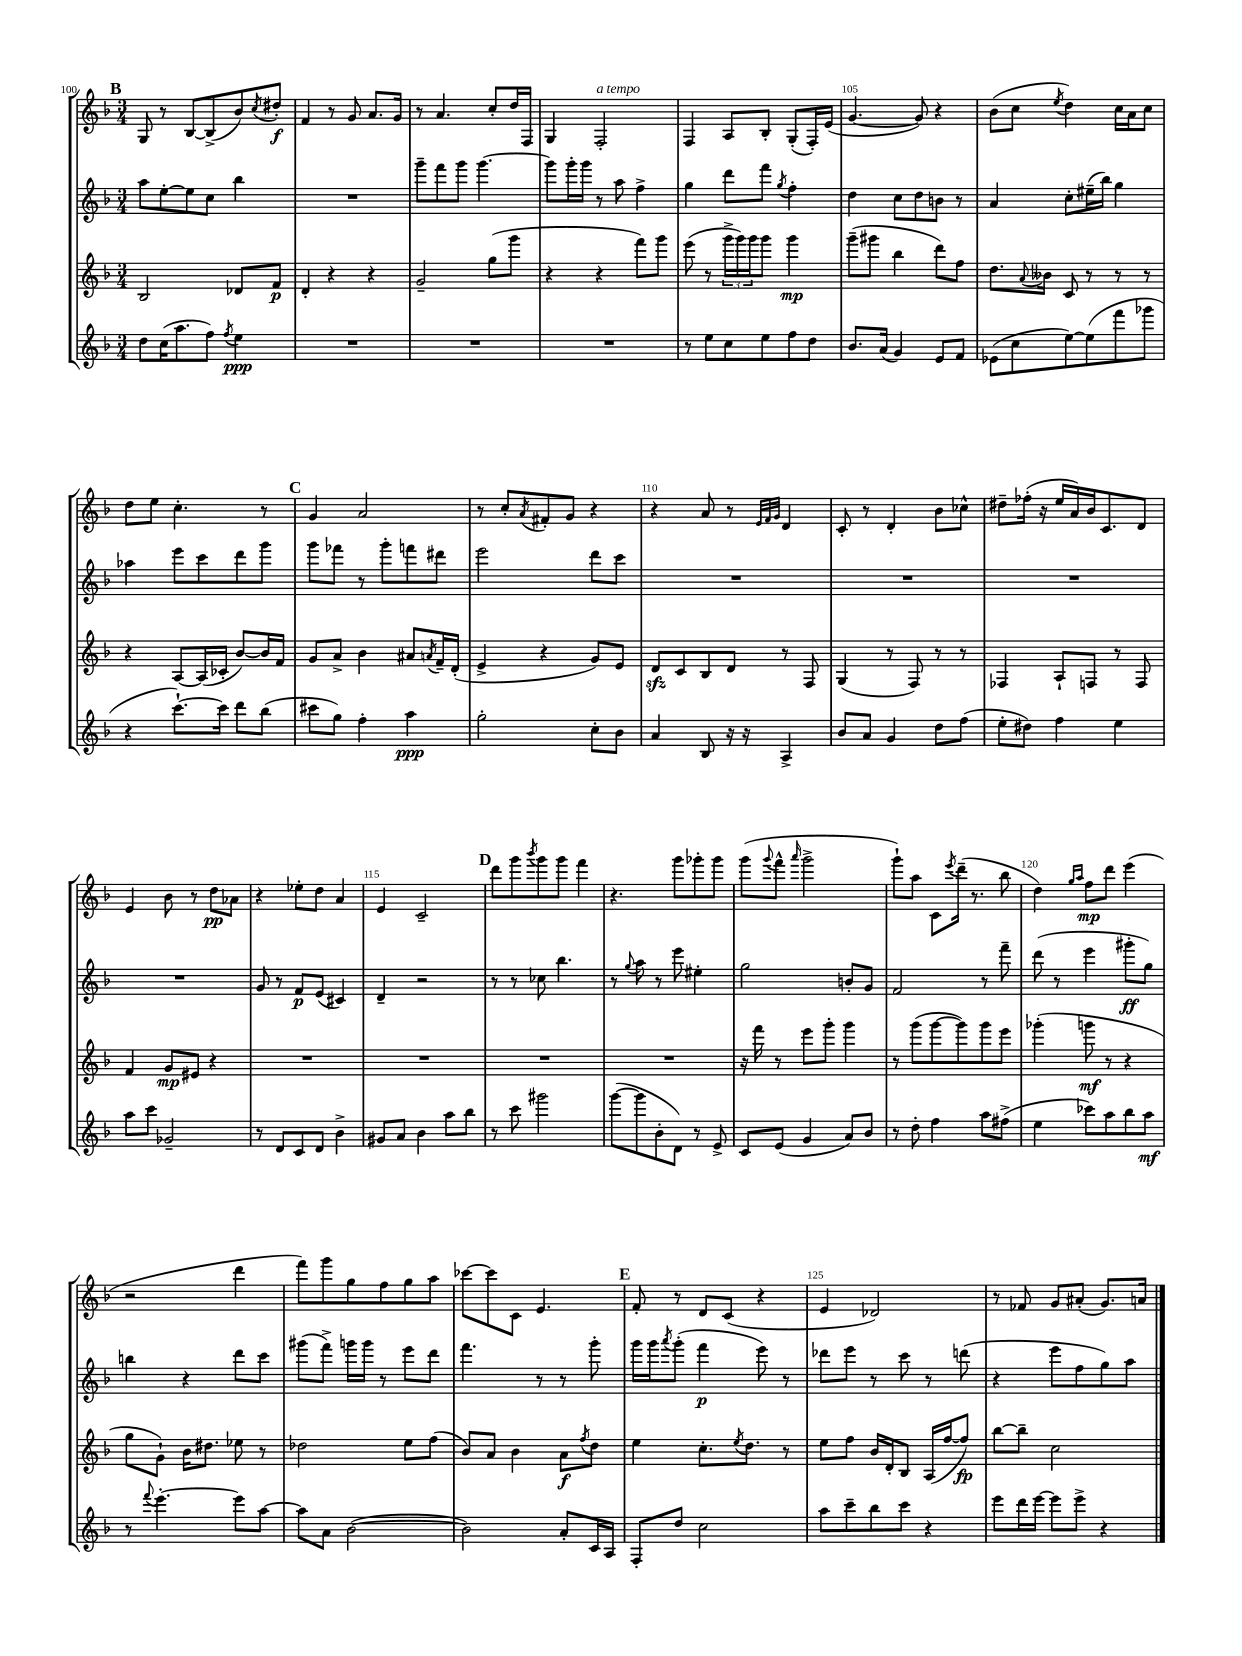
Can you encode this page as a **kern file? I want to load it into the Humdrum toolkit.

**kern	**kern	**kern	**kern
*staff4	*staff3	*staff2	*staff1
*clefG2	*clefG2	*clefG2	*clefG2
*k[b-]	*k[b-]	*k[b-]	*k[b-]
*M3/4	*M3/4	*M3/4	*M3/4
8dd\L	2B-/	8aa\L	8G/
(16cc\K	.	[8ee'\	8r
8.aa\	.	.	.
.	.	8ee\]	[8B-/L
8ff\J)	.	8cc\J	(8B-^/]
8qff/	.	.	.
4ee\	8d-/L	4bb-\	8b-/)
.	.	.	8qcc/
.	8f/J	.	8dd#'/J
=	=	=	=
2.r	4d'/	2.r	4f/
.	4r	.	8r
.	.	.	8g/
.	4r	.	8.a/L
.	.	.	16g/Jk
=	=	=	=
2.r	2g~/	8ggg~\L	8r
.	.	8fff\	4.a/
.	.	8ggg\J	.
.	.	[4.ggg\	.
.	(8gg\L	.	8cc'/L
.	8ggg\J	.	16dd/L
.	.	.	16F/JJ
=	=	=	=
2.r	4r	8ggg\]L	4G/
.	.	16ggg'\L	.
.	.	16ggg\JJ	.
.	4r	8r	2F'/
.	.	8aa\	.
.	8fff\L)	4ff^\	.
.	8ggg\J	.	.
=	=	=	=
8r	(8eee\	4gg\	4F/
8ee\L	8r	.	.
8cc\	24ggg^\LL	8ddd\L	8A/L
.	24ggg\)	.	.
.	24ggg\J	.	.
8ee\	8ggg\J	8fff\J	8B-'/J
.	.	8qgg/	.
8ff\	4ggg\	4ff'\	(8G'/L
8dd\J	.	.	16F'/L)
.	.	.	(16e/JJ
=	=	=	=
8.b-/L	(8ggg~\L	4dd\	[4.g/
.	8ggg#\J	.	.
(16a/Jk	.	.	.
4g/)	4bb-\	8cc\L	.
.	.	8dd\	8g/])
8e/L	8ddd\L)	8b\J	4r
8f/J	8ff\J	8r	.
=	=	=	=
(8e-\L	8.dd\L	4a/	(8b-\L
8cc\	.	.	8cc\J
.	8qqa/	.	.
.	16b--\Jk	.	.
.	.	.	8qee/
[8ee\)	8c/	8cc'\L	4dd\)
(8ee\]	8r	(16ee#~\L	.
.	.	16bb-\JJ)	.
8fff\	8r	4gg\	16cc\LL
.	.	.	16a\J
8ggg-\J	8r	.	8cc\J
=	=	=	=
4r	4r	4aa-\	8dd\L
.	.	.	8ee\J
[8.ccc`\L)	[8A/L	8eee\L	4.cc'\
.	(16A/]L	8ccc\	.
16ccc\]Jk	16c-'/JJ	.	.
8ddd\L	[8b-/L)	8ddd\	.
(8bb-\J	16b-/]L	8ggg\J	8r
.	16f/JJ	.	.
=	=	=	=
8ccc#\L	8g/L	8ggg\L	4g/
8gg\J)	8a^/J	8fff-\J	.
4ff'\	4b-\	8r	2a/
.	.	8ggg'\L	.
4aa\	8a#/L	8fff\	.
.	8qa/	.	.
.	16f~/L	8ddd#\J	.
.	(16d'/JJ	.	.
=	=	=	=
2gg'\	4e^/	2eee\	8r
.	.	.	8cc'/L
.	.	.	8qa/
.	4r	.	8f#'/
.	.	.	8g/J
8cc'\L	8g/L)	8ddd\L	4r
8b-\J	8e/J	8ccc\J	.
=	=	=	=
4a/	8d/L	2.r	4r
.	8c/	.	.
8B-/	8B-/	.	8a/
16r	8d/J	.	8r
16r	.	.	.
.	.	.	32qqe/LLL
.	.	.	32qqf/
.	.	.	32qqg/JJJ
4A^/	8r	.	4d/
.	8F/	.	.
=	=	=	=
8b-/L	(4G/	2.r	8c'/
8a/J	.	.	8r
4g/	8r	.	4d'/
.	8F/)	.	.
8dd\L	8r	.	8b-\L
(8ff\J	8r	.	8cc-^^\J
=	=	=	=
8ee'\L	4F-/	2.r	8dd#~\L
8dd#\J)	.	.	(16ff-'\Jk
.	.	.	16r
4ff\	8A`/L	.	16ee/LL
.	.	.	16a/)
.	8F/J	.	16b-/J
.	.	.	8.c/
4ee\	8r	.	.
.	8F/	.	8d/J
=	=	=	=
8aa\L	4f/	2.r	4e/
8ccc\J	.	.	.
2g-~/	8g/L	.	8b-\
.	8e#/J	.	8r
.	4r	.	8dd\L
.	.	.	8a-\J
=	=	=	=
8r	2.r	8g/	4r
8d/L	.	8r	.
8c/	.	8f/L	8ee-'\L
8d/J	.	(8e/J	8dd\J
4b-^\	.	4c#/)	4a/
=	=	=	=
8g#/L	2.r	4d~/	4e/
8a/J	.	.	.
4b-\	.	2r	2c~/
8aa\L	.	.	.
8bb-\J	.	.	.
=	=	=	=
8r	2.r	8r	8ddd\L
8ccc\	.	8r	8ggg\
.	.	.	8qbbb-/
2ggg#\	.	8cc-\	8ggg\
.	.	4.bb-\	8ggg\J
.	.	.	4fff\
=	=	=	=
([8ggg\L	2.r	8r	4.r
.	.	8qqgg/	.
8ggg\]	.	8aa\	.
8b-'\	.	8r	.
8d\J)	.	8eee\	8ggg\L
8r	.	4ee#'\	8ggg-'\
8e^/	.	.	8ggg-\J
=	=	=	=
8c/L	16r	2gg\	(8ggg\L
.	16fff\	.	.
.	.	.	8qqggg/
(8e/J	8r	.	8fff^^\J
.	.	.	16qqaaa/
4g/	8eee\L	.	2ggg^\
.	8ggg'\J	.	.
8a/L)	4ggg\	8b'/L	.
8b-/J	.	8g/J	.
=	=	=	=
8r	8r	2f/	8ggg`\L)
8dd'\	(8ggg\L	.	8aa\J
4ff\	[8ggg\	.	8c\L
.	.	.	8qeee/
.	8ggg\])	.	(16ddd~\Jk
.	.	.	8.r
8aa\L	8ggg\	8r	.
(8ff#^\J	8eee\J	8fff~\	8bb-\
=	=	=	=
4ee\	(4ggg-'\	(8ddd\	4dd\)
.	.	8r	.
.	.	.	16qqgg/LL
.	.	.	16qqaa/JJ
8ccc-\L)	8ggg\	4eee\	8ff\L
8aa\	8r	.	8ddd\J
8bb-\	4r	8ggg#'\L	(4eee\
8aa\J	.	8gg\J)	.
=	=	=	=
8r	8gg\L	4bb\	2r
8qqfff/	.	.	.
[4.eee'\	8g`\J)	.	.
.	16b-\LK	4r	.
.	8.dd#\J	.	.
8eee\]L	8ee-\	8ddd\L	4ddd\
[8aa\J	8r	8ccc\J	.
=	=	=	=
8aa\]L	2dd-\	(8ggg#\L	8fff\L)
8a\J	.	8fff^\J)	8ggg\
([2b-\	.	16ggg\LL	8gg\
.	.	16ggg\JJ	.
.	.	8r	8ff\
.	8ee\L	8eee\L	8gg\
.	(8ff\J	8ddd\J	8aa\J
=	=	=	=
2b-\])	8b-/L)	4.fff\	[8ccc-\L
.	8a/J	.	8ccc-\]
.	4b-\	.	8c\J
.	.	8r	4.e/
8a'/L	8a\L	8r	.
.	8qff/	.	.
16c/L	8dd\J	8ggg'\	.
16A/JJ	.	.	.
=	=	=	=
8F'/L	4ee\	16ggg\LL	8f'/
.	.	16ggg\J	.
.	.	8qaaa/	.
8dd/J	.	(8ggg'\J	8r
2cc\	8.cc'\L	4fff\	8d/L
.	.	.	(8c/J
.	8qee/	.	.
.	8.dd\J	.	.
.	.	8eee\)	4r
.	8r	8r	.
=	=	=	=
8aa\L	8ee\L	8ddd-\L	4e/
8ccc~\	8ff\J	8eee\J	.
8bb-\	16b-/LL	8r	2d-/)
.	16d'/J	.	.
8ccc\J	8B-/J	8ccc\	.
4r	(16A/LL	8r	.
.	[16ff/J	.	.
.	8ff/]J)	(8ddd\	.
=	=	=	=
8eee\L	[8bb-\L	4r	8r
16ddd\L	8bb-~\]J	.	8f-/
[16eee\JJ	.	.	.
8eee\]L	2cc\	8eee\L	8g/L
8eee^\J	.	8ff\	(8a#'/J
4r	.	8gg\)	8.g/L)
.	.	8aa\J	.
.	.	.	16a/Jk
==	==	==	==
*-	*-	*-	*-
